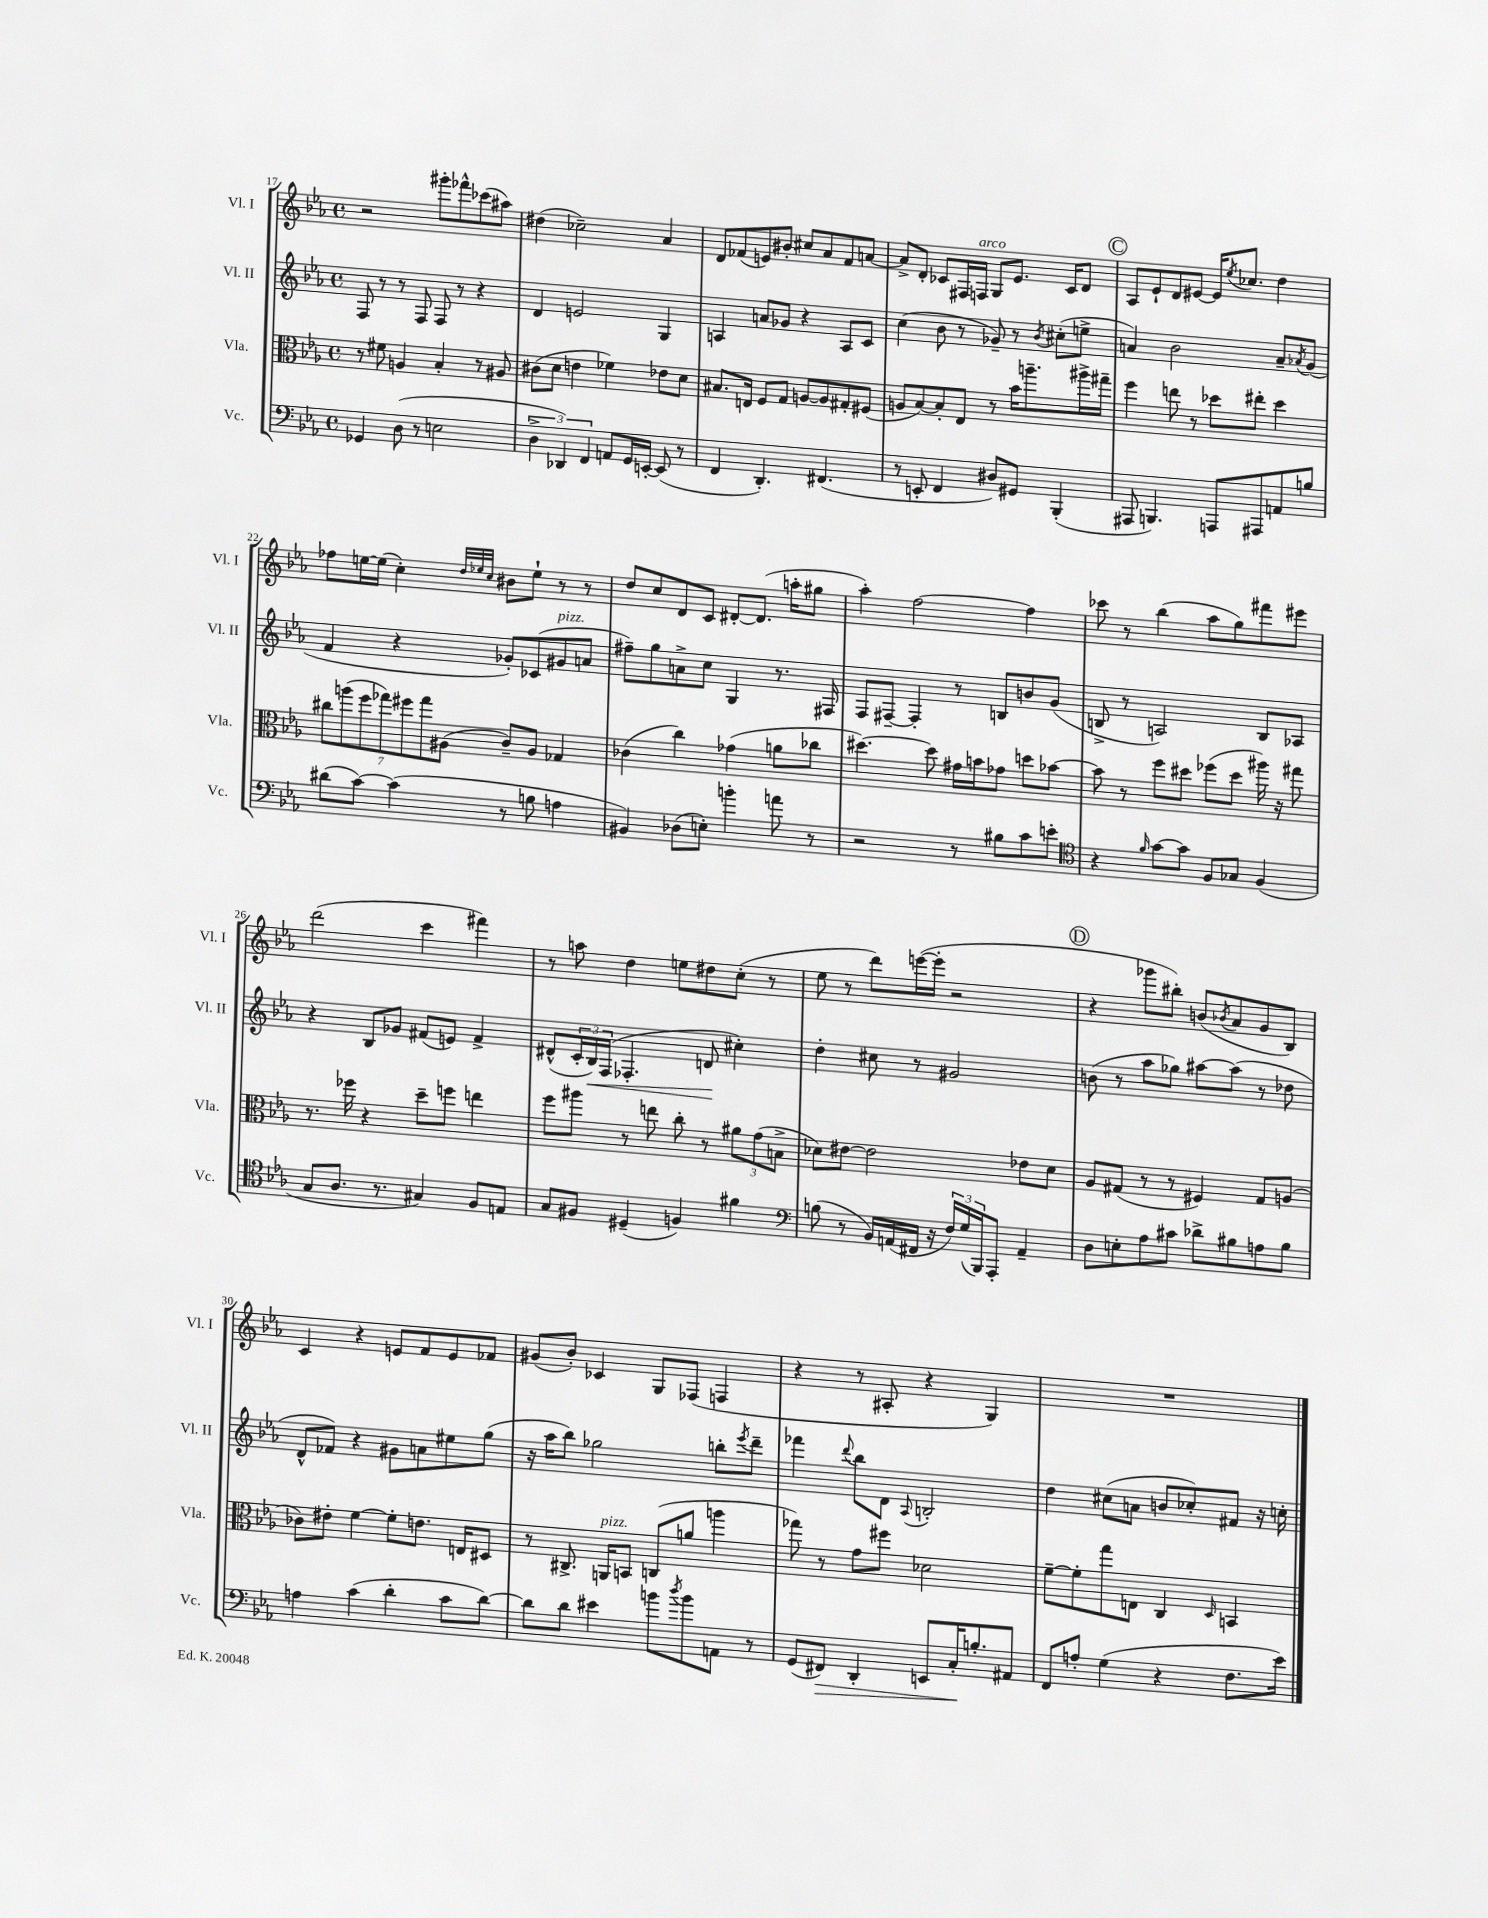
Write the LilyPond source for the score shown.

<<
\new StaffGroup <<
\new Staff = "s0" \with { instrumentName = "Vl. I" shortInstrumentName = "Vl. I" } {
    \clef treble \key ees \major \defaultTimeSignature \time 4/4
    r2 gis'''8-. fes'''8-^ ces'''8( ais''8) |
    dis''4( ces''2--) aes'4 |
    d'8 fes'8( e'8) bis'8-. cis''8 aes'8 fes'8 a'8~ |
    a'8-> d'8-. ces'8 fis16 f16^\markup { \italic "arco" } g8 ees'8. ces'16 d'8 |
    \mark \markup { \circle "C" } aes8 ees'8-! d'8 eis'8~ eis'16 \acciaccatura { ees''8 } ces''8. d''4 |
    fes''8 e''16~ e''16( c''4-.) \grace { d''32 ees''32 c''32 } bis'8 ees''8-! r8 r8 |
    d''8 c''8 d'8 c'8 dis'8~-. dis'8.( a''16-. gis''8 |
    aes''4-.) f''2~ f''4 |
    ces'''8 r8 bes''4( aes''8 g''8) fis'''8 eis'''8 |
    d'''2( c'''4 fis'''4) |
    r8 a''8 d''4 e''8 dis''8 c''8-.( r8 |
    ees''8 r8 d'''8) e'''16~( e'''16-. r2 |
    \mark \markup { \circle "D" } r4 ges'''8 bis''8-.) b'8( \acciaccatura { bes'8 } aes'8 g'8 bes8) |
    c'4 r4 e'8 f'8 e'8 fes'8 |
    gis'8( bes'8-.) ces'4 g8 fes8( f4 |
    r4 r8 ais8-. r4 g4) |
    R1 \bar "|." |
}
\new Staff = "s1" \with { instrumentName = "Vl. II" shortInstrumentName = "Vl. II" } {
    \clef treble \key ees \major \defaultTimeSignature \time 4/4
    f8 r8 r8 f8 f8 r8 r4 |
    d'4 e'2 g4 |
    a4 a'8 ges'8 r4 a8 c'8 |
    c''4( bes'8 r8 ges'8--) r8 \acciaccatura { bes'8 } cis''8-.( e''8-> |
    \mark \markup { \circle "C" } a'4) bes'2 a'8-- \acciaccatura { aes'8 } g'8( |
    f'4 r4 ges'8-.) ces'8( gis'8^\markup { \italic "pizz." } a'8 |
    fis''8--) g''8 a'8-> c''8 g4 r8. fis16 |
    f8 fis8~-- fis4-. r8 b8 b'8 g'8( |
    b8-> r8 a2) b8 aes8 |
    r4 bes8 ges'8 fis'8( e'8) fis'4-> |
    dis'8-^( \tuplet 3/2 { c'16-. bes16\<) f16( } fes4.-. d'8\! cis''4-.) |
    d''4-. cis''8 r8 gis'2 |
    \mark \markup { \circle "D" } b'8( r8 aes''8 ges''8) ais''8~ ais''8( r8 des''8 |
    d'8-^ fes'8) r4 gis'8 a'8 eis''8 g''8( |
    r16 aes''16 bes''8) ges''2 b''8-. \acciaccatura { ees'''8 } d'''8-- |
    fes'''4 \appoggiatura { d'''8 } bes''8 d'8 \appoggiatura { aes8 } b2-. |
    d''4 cis''8( a'8 b'8 ces''8-.) fis'8 r16 c''16-. \bar "|." |
}
\new Staff = "s2" \with { instrumentName = "Vla." shortInstrumentName = "Vla." } {
    \clef alto \key ees \major \defaultTimeSignature \time 4/4
    r8 fis'8 a4 bes4-. r8 ais8 |
    cis'8( d'8 e'4 fes'4) ees'8 d'8 |
    bis8. e16 f8 g8 a8~ a8 gis8-. fis8( |
    a8 bes8~) bes8-. ees8 r8 bes'16 a''8.-- ais''16-> gis''16-- |
    \mark \markup { \circle "C" } f''4 e''8 r8 des''8 eis''8-. des''4 |
    \tuplet 7/4 { cis''8 a''8( f''8 ges''8) fis''8 ges''8 ais8( } c'8--) ais8 ges4 |
    ces'4( c''4) ges'4( a'8 ces''8 |
    dis''4.~) dis''8 gis'16 b'16 ges'8 d''8 bes'8~ |
    bes'8 r8 f''8 dis''8 fes''8( dis''8 ais''16) r16 gis''8 |
    r8. fes''16 r4 d''8-- f''8 e''4 |
    f''8 ais''8 r8 e''8 c''8-. r8 \tuplet 3/2 { ais'8 g'8( b8-> } |
    des'8) eis'8~ eis'2 ees'8 des'8 |
    \mark \markup { \circle "D" } aes8 gis8( r8 r8 fis4) gis8 a8( |
    ces'8) eis'8-. f'4~ f'8-. e'8. e16 dis8 |
    r8 cis8.-> a,16^\markup { \italic "pizz." } b,8 c8( a'8 a''4 |
    ges''8) r8 g'8 fis''8 des'2 |
    f'8~-- f'8-. g''8 e8 c4 \grace { d16 } b,4 \bar "|." |
}
\new Staff = "s3" \with { instrumentName = "Vc." shortInstrumentName = "Vc." } {
    \clef bass \key ees \major \defaultTimeSignature \time 4/4
    ges,4 d8( r8 e2 |
    \tuplet 3/2 { d4-> des,4) f,4 } a,8 g,16 e,16~-. e,8( r8 |
    f,4 d,4.-.) fis,4.( |
    r8 e,8-. f,4 dis8) gis,8 bes,,4-.( |
    \mark \markup { \circle "C" } ais,,8 b,,4.) a,,8 ais,,8 a,8 b8 |
    dis'8( c'8~) c'4( r8 b8 a4 |
    bis,4) des8( e8-.) b'4-. a'8 r8 |
    r2 r8 bis8 c'8 e'8-. |
    \clef tenor r4 \grace { f'16 } g'8~ g'8 f8 ges8 f4( |
    g8 aes8. r8. gis4) f8 e8 |
    g8 fis8 dis4--( f4) fis'4 |
    \clef bass b8( r8 bes,16) a,16( fis,16 r16 \tuplet 3/2 { f16) g16( bes,,16) } aes,,8-. a,4-- |
    \mark \markup { \circle "D" } d8 e8-. aes8 cis'8 des'8-> bis8 a8 bis8 |
    a4 c'4( d'4-. c'8 d'8~) |
    d'8 d'8 eis'4 b'8 \acciaccatura { d''8 } b'8 a,8 r8 |
    g,8( fis,8\>) d,4-. e,8 c16-.\! b8.-. ais,8 |
    f,8 a8-. g4( r4 f8. ees'16) \bar "|." |
}
>>
>>
\layout { \context { \Score currentBarNumber = #17 } }
